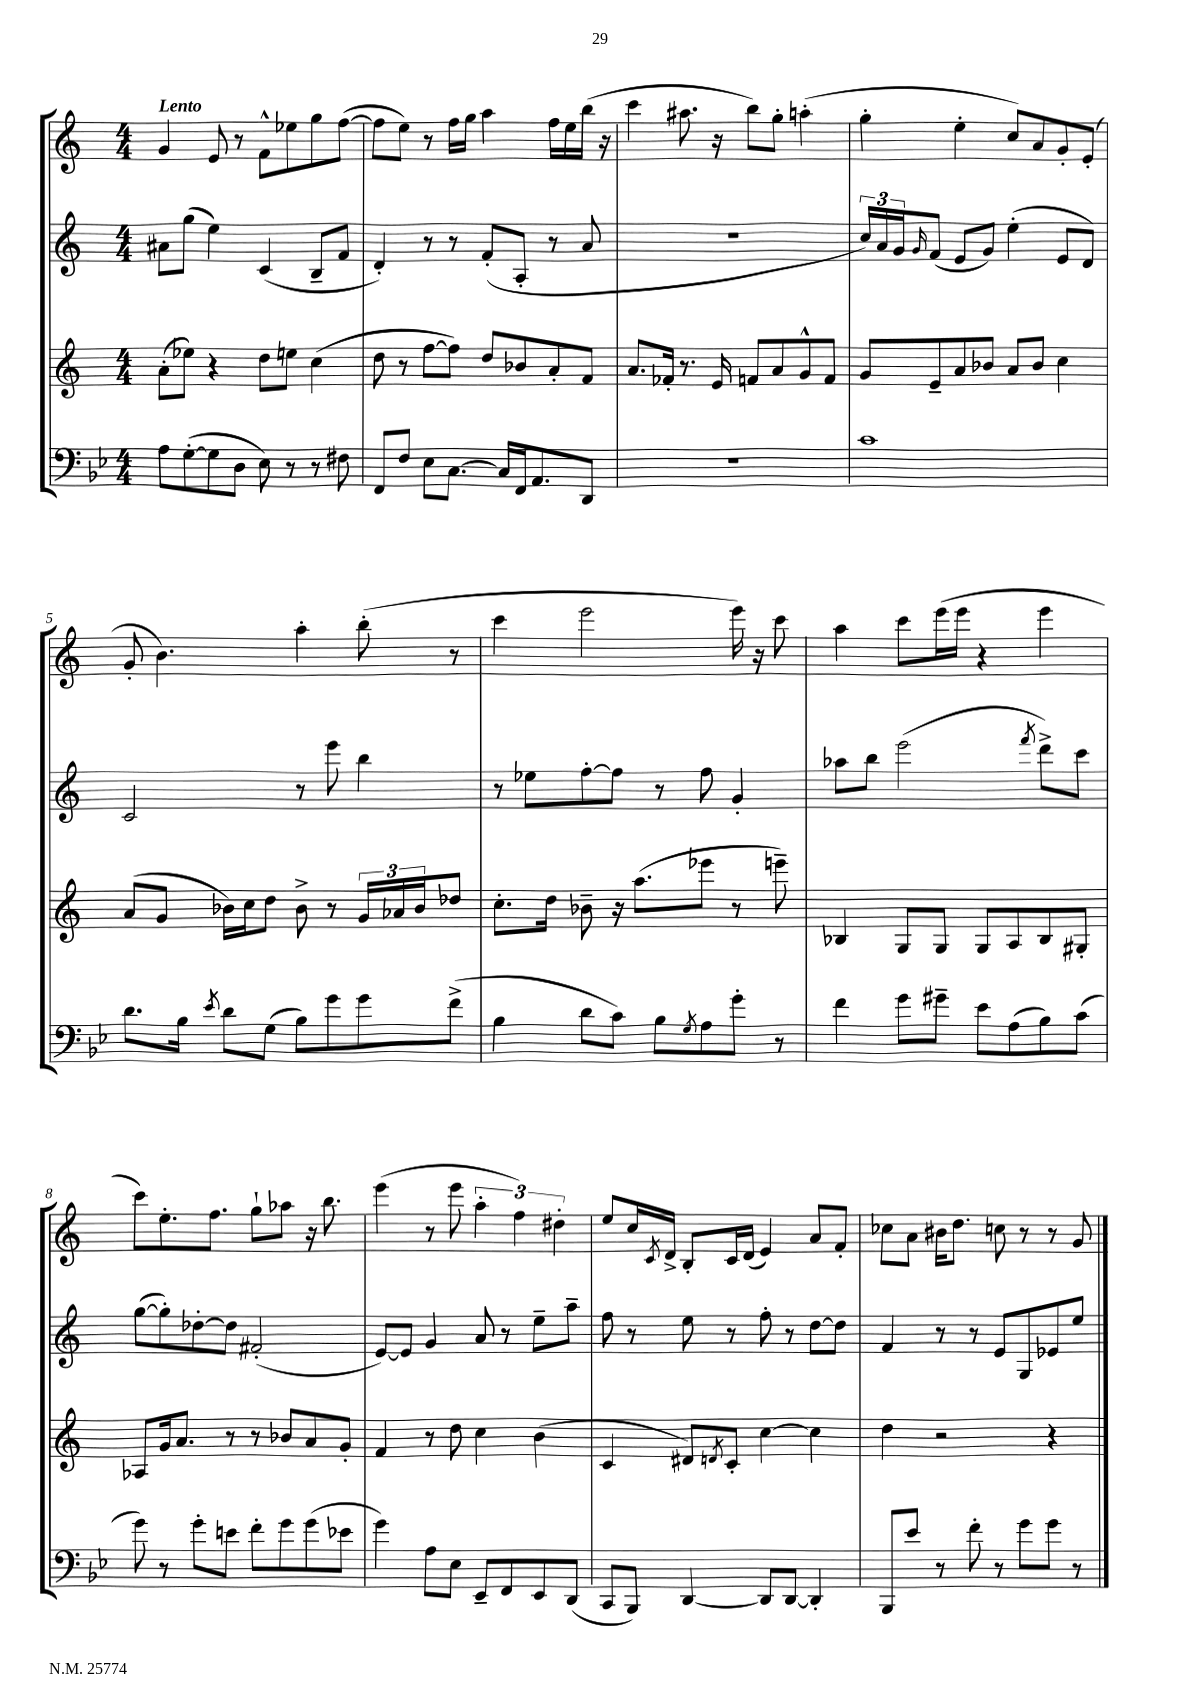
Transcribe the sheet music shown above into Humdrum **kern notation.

**kern	**kern	**kern	**kern
*staff4	*staff3	*staff2	*staff1
*clefF4	*clefG2	*clefG2	*clefG2
*k[b-e-]	*k[]	*k[]	*k[]
*M4/4	*M4/4	*M4/4	*M4/4
8A\L	(8a'\L	8a#\L	4g/
([8G'\	8ee-\J)	(8gg\J	.
8G\]	4r	4ee\)	8e/
8D\J	.	.	8r
8E-\)	8dd\L	(4c/	8f^^\L
8r	8ee\J	.	8ee-\
8r	(4cc\	8B~/L	8gg\
8F#\	.	8f/J	([8ff\J
=	=	=	=
8FF/L	8dd\	4d'/)	8ff\]L
8F/J	8r	.	8ee\J)
8E-\L	[8ff\L	8r	8r
[8.C\J	8ff\]J)	8r	16ff\LL
.	.	.	16gg\JJ
.	8dd/L	(8f'/L	4aa\
16C/]LL	.	.	.
16FF/J	8b-/	8A'/J	.
8.AA/	.	.	.
.	8a'/	8r	16ff\LL
.	.	.	16ee\
8DD/J	8f/J	8a/	(16bb\JJ
.	.	.	16r
=	=	=	=
1r	8.a/L	1r	4ccc\
.	16f-'/Jk	.	.
.	8.r	.	8.aa#\
.	16e/	.	16r
.	8f/L	.	8bb\L)
.	8a/	.	8gg'\J
.	8g^^/	.	(4aa'\
.	8f/J	.	.
=	=	=	=
1c	8g/L	24cc/LL)	4gg'\
.	.	24a/	.
.	.	24g/J	.
.	.	16qqg/	.
.	8e~/	(8f/J	.
.	8a/	8e/L	4ee'\
.	8b-/J	8g/J)	.
.	8a/L	(4ee'\	8cc/L)
.	8b-/J	.	8a/
.	4cc\	8e/L	8g'/
.	.	8d/J)	(8e'/J
=	=	=	=
8.d\L	(8a/L	2c/	8g'/
.	8g/J	.	4.b\)
16B-\Jk	.	.	.
8qe-/	.	.	.
8d\L	16b-\LL)	.	.
.	16cc\J	.	.
(8G\J	8dd\J	.	.
8B-\L)	8b-^\	8r	4aa'\
8g\	8r	8eee\	.
8g\	24g/LL	4bb\	(8bb'\
.	24a-/	.	.
.	24b-/J	.	.
(8f^\J	8dd-/J	.	8r
=	=	=	=
4B-\	8.cc'\L	8r	4ccc\
.	.	8ee-\L	.
.	16dd\Jk	.	.
8d\L	8b-~\	[8ff'\	2eee\
8c\J)	16r	8ff\]J	.
.	(8.aa\L	.	.
8B-\L	.	8r	.
8qG/	.	.	.
8A\	8eee-\J	8ff\	.
8g'\J	8r	4g'/	16eee\)
.	.	.	16r
8r	8eee~\)	.	8ccc\
=	=	=	=
4f\	4B-/	8aa-\L	4aa\
.	.	8bb\J	.
8g\L	8G/L	(2eee\	8ccc\L
8g#~\J	8G/J	.	(16eee\L
.	.	.	16eee\JJ
8e-\L	8G/L	.	4r
(8A\	8A/	.	.
.	.	8qfff/	.
8B-\)	8B-/	8ddd^\L)	4eee\
(8c\J	8G#'/J	8ccc\J	.
=	=	=	=
8g\)	8A-/L	([8gg\L	8ccc\L)
8r	16g/k	8gg'\])	8.ee'\
.	8.a/J	.	.
8g'\L	.	[8dd-'\	.
.	.	.	8.ff\J
8e\J	8r	8dd-\]J	.
8f'\L	8r	(2f#'/	8gg`\L
8g\	8b-/L	.	8aa-\J
(8g\	8a/	.	16r
.	.	.	8.bb\
8e-\J	8g'/J	.	.
=	=	=	=
4g\)	4f/	[8e/L)	(4eee\
.	.	8e/]J	.
8A\L	8r	4g/	8r
8E-\J	8dd\	.	8eee\
8EE-~/L	4cc\	8a/	6aa'\
8FF/	.	8r	.
.	.	.	6ff\)
8EE-/	(4b\	8ee~\L	.
.	.	.	6dd#'\
(8DD/J	.	8aa~\J	.
=	=	=	=
8CC/L	4c/	8ff\	8ee/L
8BBB-/J)	.	8r	16cc/L
.	.	.	8qc/
.	.	.	16d^/JJ
[4DD/	8d#/L)	8ee\	8B'/L
.	8qd/	.	.
.	8c'/J	8r	16c/L
.	.	.	(16d/JJ
8DD/]L	[4cc\	8ff'\	4e/)
[8DD/J	.	8r	.
4DD'/]	4cc\]	[8dd\L	8a/L
.	.	8dd\]J	8f'/J
=	=	=	=
8BBB-/L	4dd\	4f/	8cc-\L
8e-/J	.	.	8a\J
8r	2r	8r	16b#\LK
.	.	.	8.dd\J
8f'\	.	8r	.
8r	.	8e/L	8cc\
8g\L	.	8G/	8r
8g\J	4r	8e-/	8r
8r	.	8ee/J	8g/
==	==	==	==
*-	*-	*-	*-
